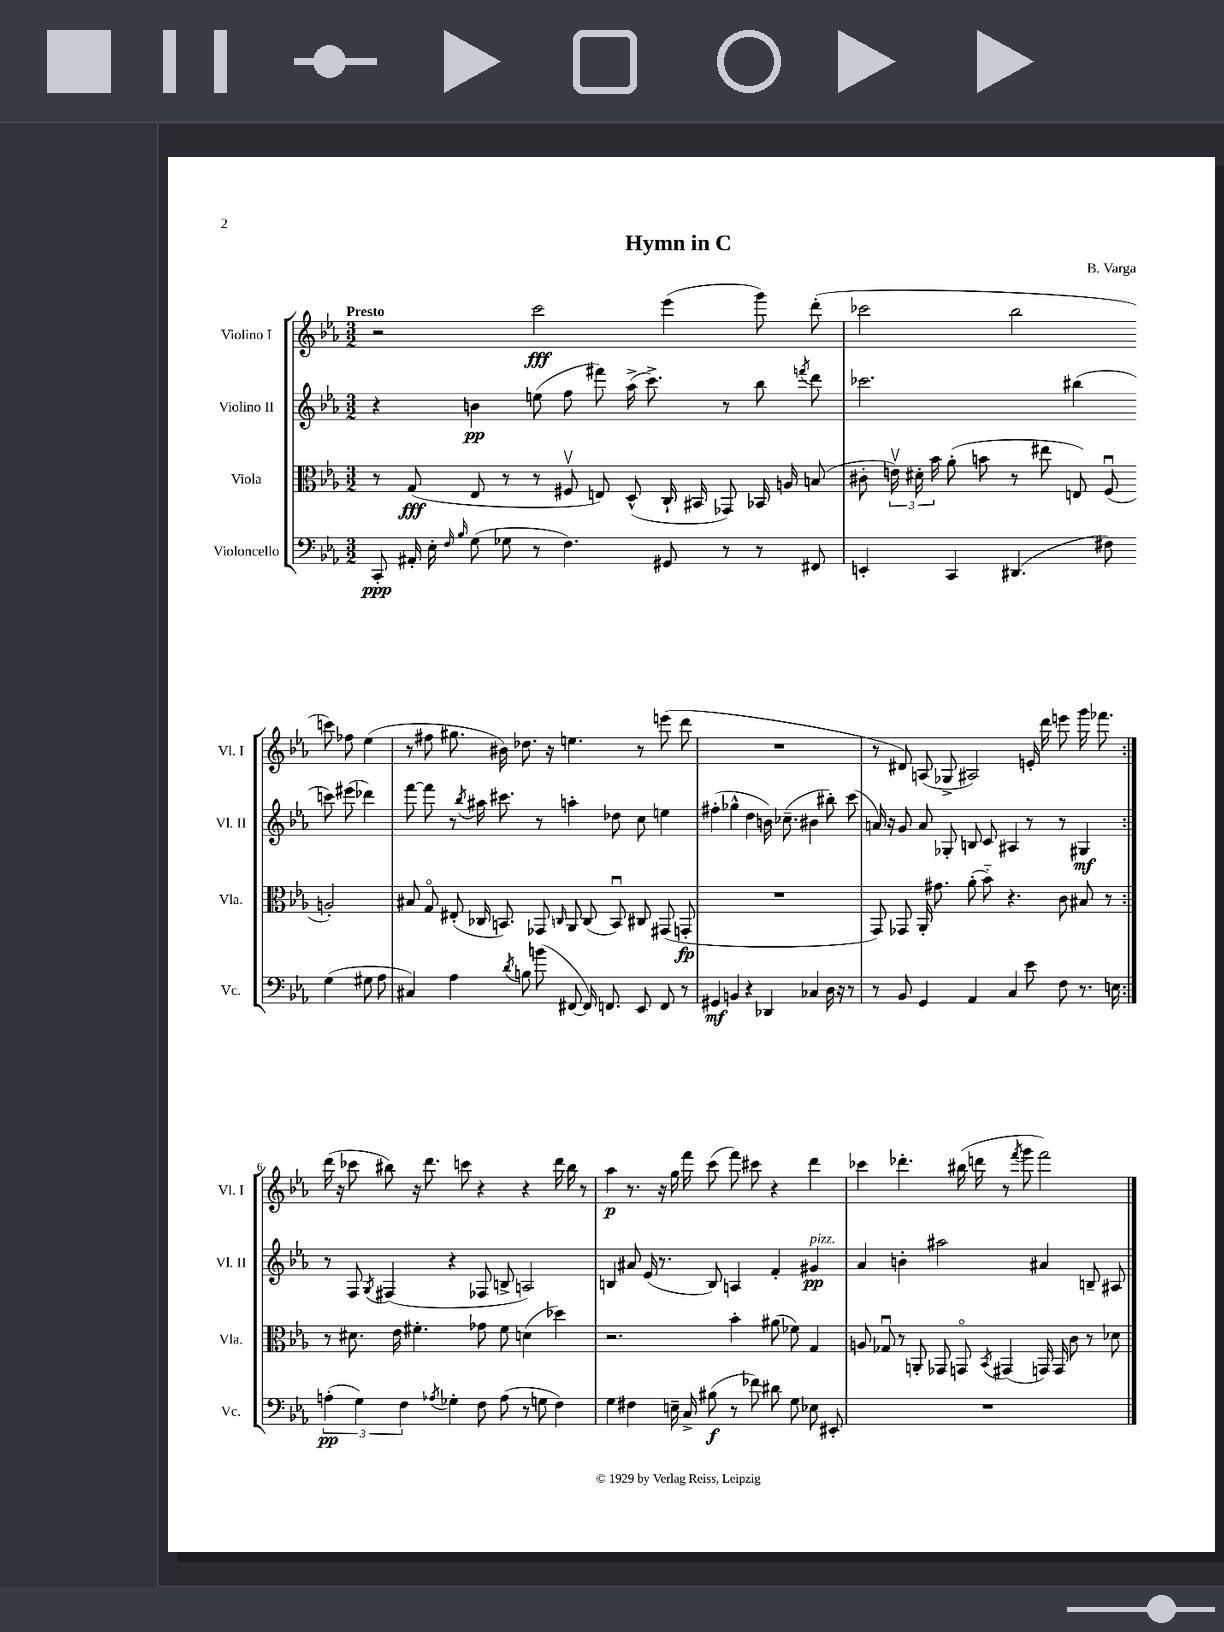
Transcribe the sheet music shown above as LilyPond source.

\header { title = "Hymn in C" composer = "B. Varga" }
<<
\new StaffGroup <<
\new Staff = "s0" \with { instrumentName = "Violino I" shortInstrumentName = "Vl. I" } {
    \clef treble \key ees \major \numericTimeSignature \time 3/2 \tempo "Presto"
    \autoBeamOff \repeat volta 2 { r2 c'''2\fff ees'''4( g'''8) d'''8-.( |
    ces'''2 bes''2 c'''8) fes''8 ees''4( |
    r8 fis''8 gis''8. bis'16) des''8. r16 e''4. r8 e'''8( d'''8 |
    R1. |
    r8 dis'8) a8( ges8-> ais2) e'16-. d'''16 e'''8 g'''16 fes'''8. | }
    d'''16( r16 ces'''8 bis''8) r16 d'''8. c'''8 r4 r4 d'''16 bis''16 r8 |
    aes''4\p r8. r16 g''16 f'''16 c'''8( f'''8) cis'''8 r4 d'''4 |
    ces'''4 des'''4.-. bis''16( d'''16 r8 \acciaccatura { f'''8 } g'''8 f'''2) \bar "|." |
}
\new Staff = "s1" \with { instrumentName = "Violino II" shortInstrumentName = "Vl. II" } {
    \clef treble \key ees \major \numericTimeSignature \time 3/2
    \autoBeamOff \repeat volta 2 { r4 b'4\pp e''8( f''8 fis'''8) aes''16->( c'''8.->) r8 bes''8 \acciaccatura { f'''8 } d'''8 |
    ces'''2. bis''4( c'''8) eis'''8( des'''4) |
    f'''8~ f'''8 r8 \acciaccatura { bes''8 } ais''16 cis'''8. r8 a''4-. des''8 c''8 e''4 |
    fis''4-.( ges''4-^ d''4 b'16) ces''8.--( bis'4 bis''8-.) c'''8( |
    a'16) r16 g'8 a'8 ges8-. b8 c'8 ais4 r8 r8 gis4\mf | }
    r8 f8 \acciaccatura { g8 } fis4( r4 fes8 b8-> a2) |
    b4 ais'8 ees'16( r8. b8) a4 f'4-. gis'4\pp^\markup { \italic "pizz." } |
    aes'4 b'4-. ais''2 ais'4 b8-- ais8 \bar "|." |
}
\new Staff = "s2" \with { instrumentName = "Viola" shortInstrumentName = "Vla." } {
    \clef alto \key ees \major \numericTimeSignature \time 3/2
    \autoBeamOff \repeat volta 2 { r8 g8\fff( ees8 r8 r8 fis8\upbow e8) d8-^( c16-! bis,16 ges,8) bes,16 a16 b8( |
    cis'8-. \tuplet 3/2 { e'16\upbow) dis'16-. bes'16 } aes'8-.( b'8 r8 eis''8 e8) f8\downbow( a2-.) |
    bis8 g8\flageolet eis8-.( ces16 b,8.) ges,8 \grace { c16 } aes,8 c8( b,8\downbow) cis8 gis,8( g,8-.\fp |
    R1. |
    g,8) ges,8 aes,16-. gis'8. aes'8-.( bes'8-_) r4. c'8 bis8 r8 | }
    r8 dis'8. ees'16 fis'4.-. ges'8 fis'8 d'4( des''4) |
    r2. bes'4-. ais'8( fes'8) g4 |
    a8 ges8\downbow r8 a,8-. ges,8 g,8\flageolet \acciaccatura { bes,8 } gis,4( g,16) g,16 c'8 r8 des'8 \bar "|." |
}
\new Staff = "s3" \with { instrumentName = "Violoncello" shortInstrumentName = "Vc." } {
    \clef bass \key ees \major \numericTimeSignature \time 3/2
    \autoBeamOff \repeat volta 2 { c,8-.\ppp ais,16-. ees16-. \grace { f16 bes16 } g8( ges8 r8 f4.) gis,8 r8 r8 fis,8 |
    e,4-. c,4 dis,4.( fis8) g4( gis8 aes8 |
    cis4) aes4 \acciaccatura { d'8 } b8 b'8( fis,8~ fis,16) f,8. ees,8 f,8 r8 |
    gis,4\mf b,4 r4 des,4 ces4 d16 r16 r8 |
    r8 bes,8 g,4 aes,4 c4 ees'8 f8 r8. e16 | }
    \tuplet 3/2 { a4-.\pp( g4) f4 } \acciaccatura { aes8 } ges4-. f8 aes8( r8 g8 f4) |
    g4 fis4 e16-- c16-> bis8\f( r8 fes'8) dis'8 g8 ees8 eis,8-. |
    R1. \bar "|." |
}
>>
>>
